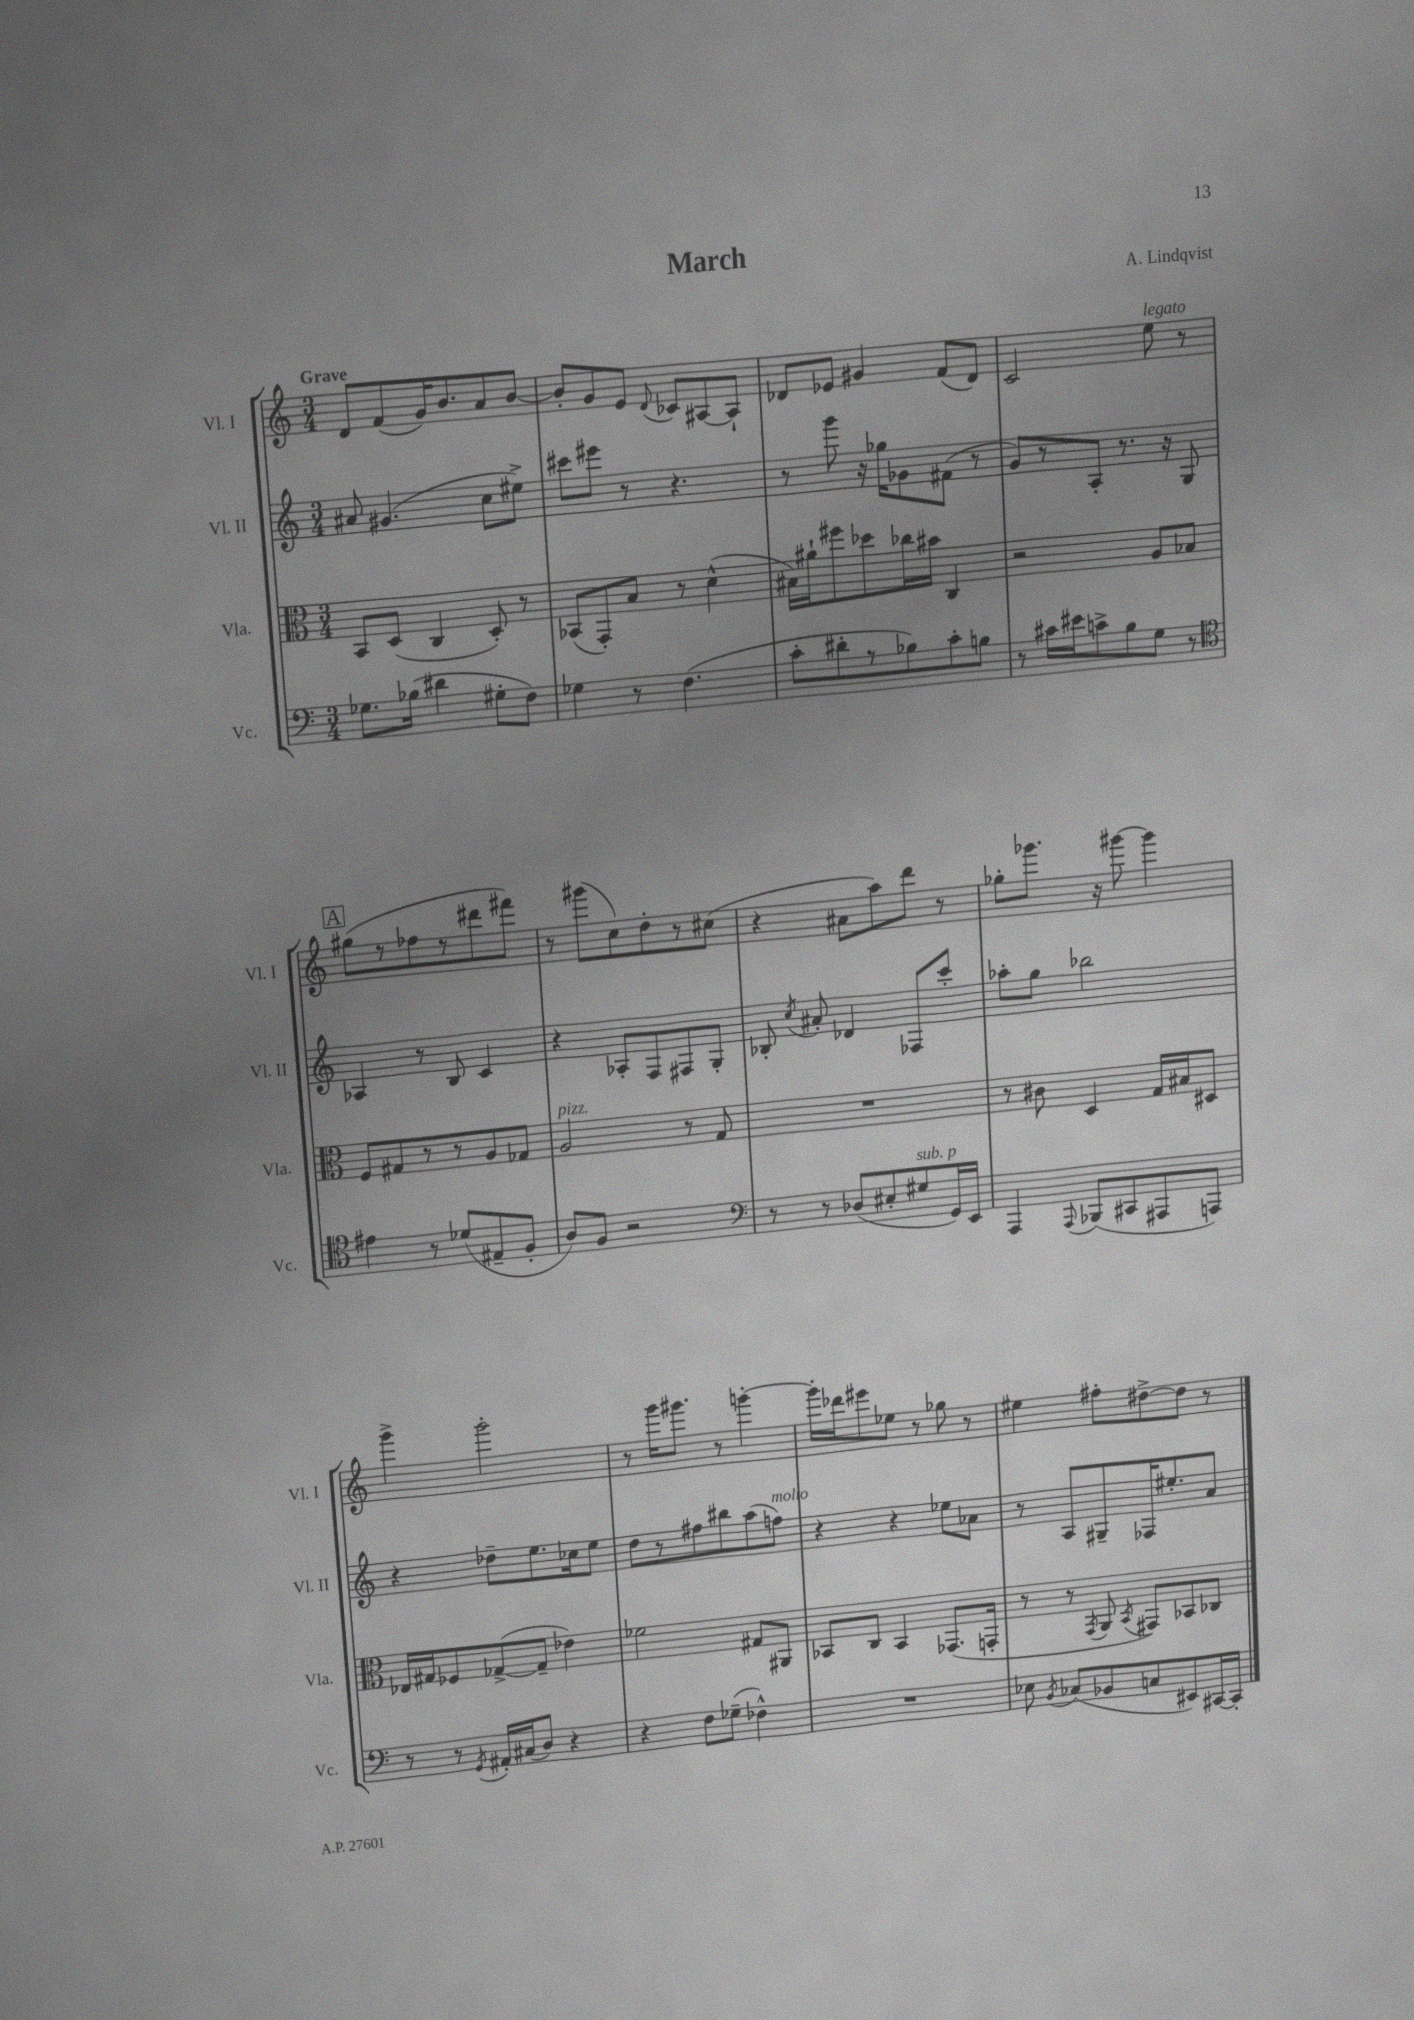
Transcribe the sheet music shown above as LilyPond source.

\header { title = "March" composer = "A. Lindqvist" }
<<
\new StaffGroup <<
\new Staff = "s0" \with { instrumentName = "Vl. I" shortInstrumentName = "Vl. I" } {
    \clef treble \key c \major \numericTimeSignature \time 3/4 \tempo "Grave"
    \autoBeamOff d'8[ f'8( g'16) b'8. a'8 b'8]~ |
    b'8[-. g'8 e'8] \appoggiatura { d'8 } ces'8[ ais8~ ais8]-! |
    des'8[ ees'8] gis'4 f'8[( des'8]) |
    c'2 e''8^\markup { \italic "legato" } r8 |
    \mark \markup { \box "A" } gis''8[( r8 fes''8 r8 dis'''8 fis'''8]) |
    r8 gis'''8[( c''8) d''8-. r8 cis''8]( |
    r4 ais'8[ a''8) d'''8] r8 |
    ges''8[-. ges'''8.] r16 gis'''8~ gis'''4 |
    g'''4-> g'''2-. |
    r8 g'''16[ gis'''8.] r8 g'''4~-. |
    g'''16[-. des'''16 eis'''8 ees''8] r8 ges''8 r8 |
    eis''4 fis''8[-. dis''8~-> dis''8] r8 \bar "|." |
}
\new Staff = "s1" \with { instrumentName = "Vl. II" shortInstrumentName = "Vl. II" } {
    \clef treble \key c \major \numericTimeSignature \time 3/4
    \autoBeamOff ais'8 gis'4.( c''8[ eis''8]->) |
    cis'''8[ eis'''8] r8 r4. |
    r8 g'''8 r16 ges''16[ ges'8 fis'8]( r8 |
    g'8[) r8 a8]-. r8. r16 g8 |
    \mark \markup { \box "A" } aes4 r8 b8 c'4 |
    r4 aes8[-. f8 fis8 g8]-. |
    bes8-. \acciaccatura { c''8 } ais'8-. des'4 fes8[ c'''8]-. |
    aes''8[-. g''8] bes''2 |
    r4 des''8[-- e''8. ces''16 e''8] |
    d''8[ r8 fis''8 bis''8 a''8( f''8]^\markup { \italic "molto" }) |
    r4 r4 ees''8[ aes'8] |
    r8 a8[ gis8-- fes16 eis''8.-. a'8] \bar "|." |
}
\new Staff = "s2" \with { instrumentName = "Vla." shortInstrumentName = "Vla." } {
    \clef alto \key c \major \numericTimeSignature \time 3/4
    \autoBeamOff b,8[ d8]( c4 d8-.) r8 |
    bes,8[( g,8-.) b8] r8 d'4-^( |
    bis16[) ais'16-! fis''8 des''8 ces''16 bis'16] c4 |
    r2 a8[ bes8] |
    \mark \markup { \box "A" } f8[ gis8 r8 r8 a8 ges8] |
    a2^\markup { \italic "pizz." } r8 g8 |
    R2. |
    r8 cis'8 d4 g16[ bis16 dis8] |
    ees16[ gis16 fes8 ges8~->( ges8]-- ees'4) |
    fes'2 gis8[ ais,8] |
    bes,8[ c8] bes,4 ges,8.[( g,16]-. |
    r8 r8 \acciaccatura { g,8 } a,8 \acciaccatura { b,8 } gis,8[) bes,8 ces8] \bar "|." |
}
\new Staff = "s3" \with { instrumentName = "Vc." shortInstrumentName = "Vc." } {
    \clef bass \key c \major \numericTimeSignature \time 3/4
    \autoBeamOff ges8.[ bes16]( dis'4 gis8[-. f8]) |
    ges4 r8 f4.( |
    c'8[-. dis'8-. r8 bes8) c'8-. b8] |
    r8 cis'16[ eis'16 c'8-> b8 g8] r8 |
    \mark \markup { \box "A" } \clef tenor eis'4 r8 des'8[( eis8-- f8]-. |
    a8[) f8] r2 |
    \clef bass r8 r8 des8[( eis8-. gis8^\markup { \italic "sub. p" } g,16) e,16] |
    a,,4 \appoggiatura { a,,8 } bes,,8[( cis,8 ais,,8 a,,8]) |
    r8 r8 \acciaccatura { g,8 } ais,16[-. cis16( d8]) r4 |
    r4 f8[ ges8]--( fes4-^) |
    R2. |
    ees8 \acciaccatura { b,8 } ces8[( bes,8 c8 eis,8) cis,16~ cis,16]-. \bar "|." |
}
>>
>>
\layout { \context { \Score \remove "Bar_number_engraver" } }
